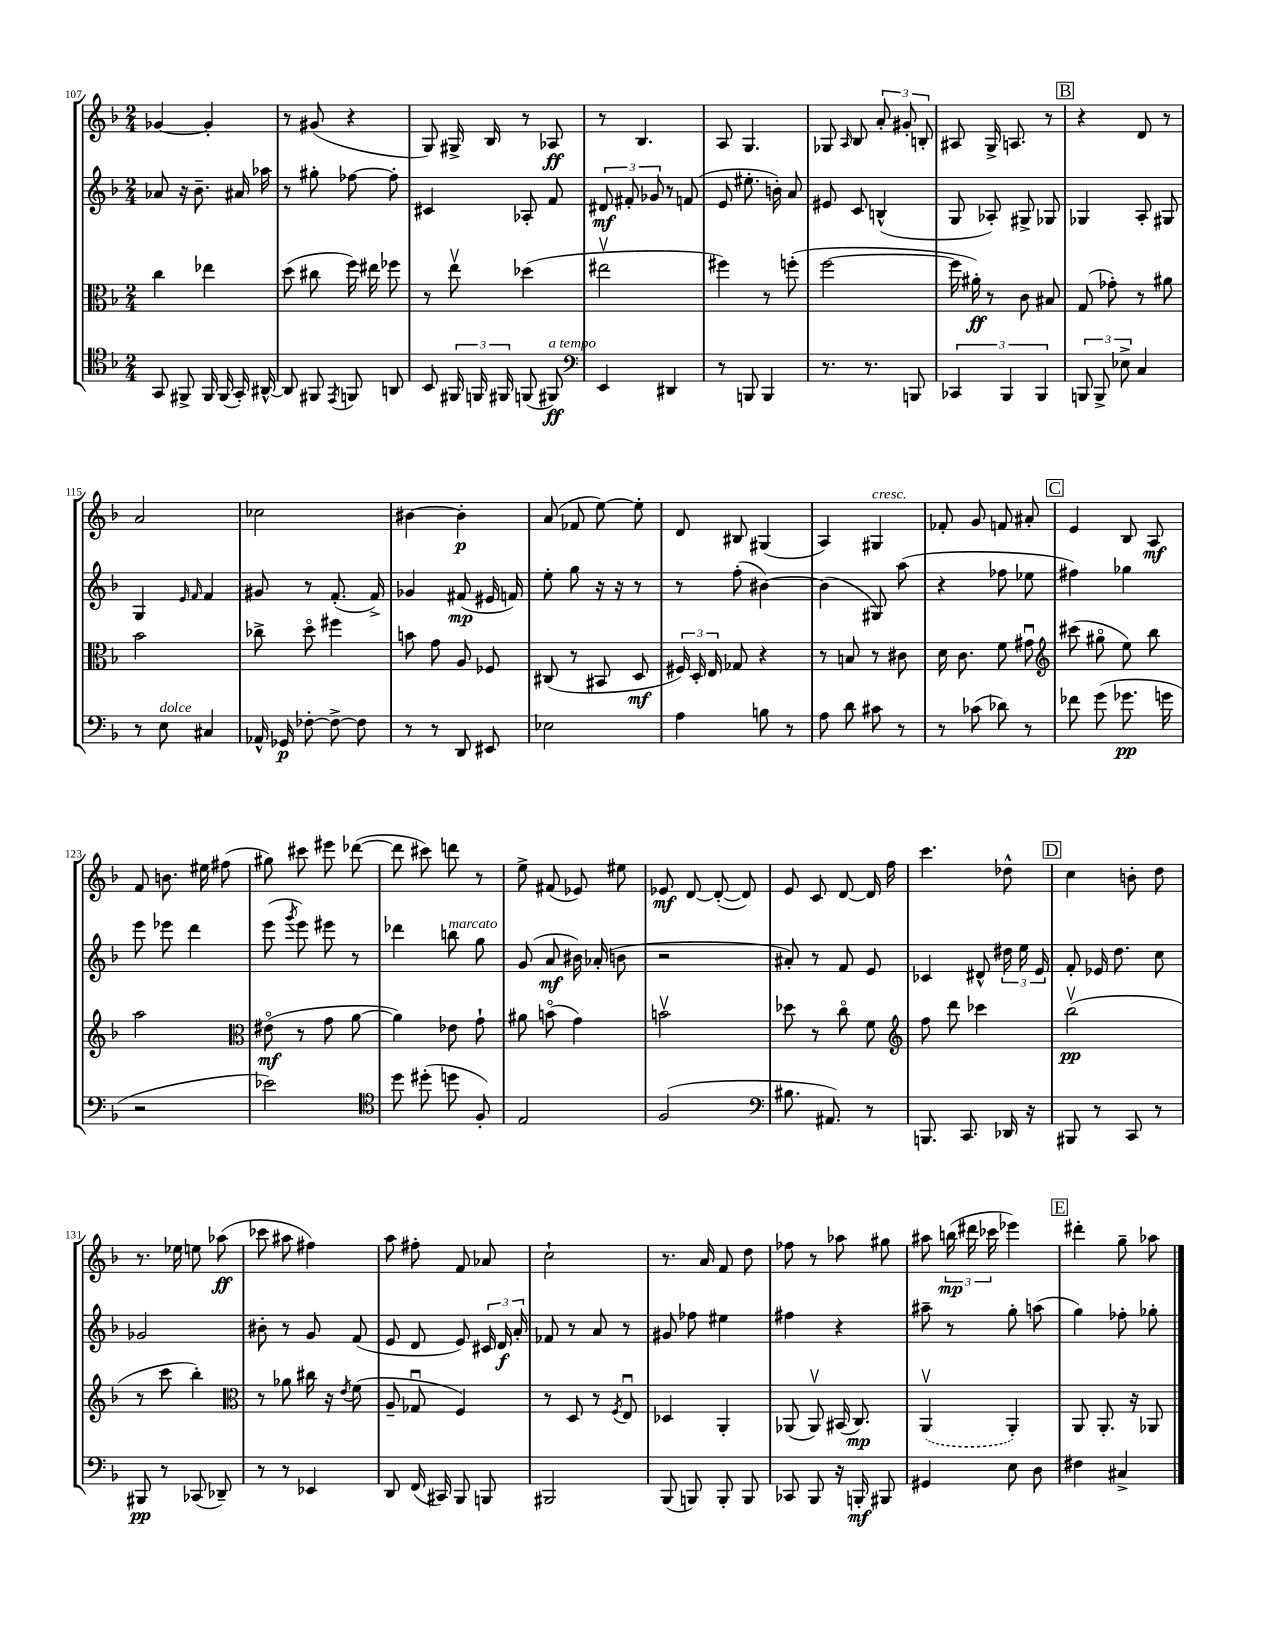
<<
\new StaffGroup <<
\new Staff = "s0" {
    \clef treble \key f \major \numericTimeSignature \time 2/4
    \autoBeamOff ges'4~ ges'4-. |
    r8 gis'8( r4 |
    g8) gis16-> bes16 r8 aes8\ff |
    r8 bes4. |
    a8 g4. |
    ges8 \grace { a16 } bes8 \tuplet 3/2 { a'8-. gis'8-. b8-. } |
    ais8 g16-> a8. r8 |
    \mark \markup { \box "B" } r4 d'8 r8 |
    a'2 |
    ces''2 |
    bis'4~ bis'4-.\p |
    a'8( fes'8 e''8~) e''8-. |
    d'8 bis8 gis4( |
    a4) gis4^\markup { \italic "cresc." } |
    fes'8-. g'8 f'8 ais'8-. |
    \mark \markup { \box "C" } e'4 bes8 a8\mf |
    f'8 b'8. eis''16 fis''8( |
    gis''8) cis'''8 eis'''8 des'''8~( |
    des'''8 cis'''8) d'''8 r8 |
    e''8-> fis'8( ees'8) eis''8 |
    ees'8\mf d'8~ d'8~-.( d'8) |
    e'8 c'8 d'8~ d'16 f''16 |
    c'''4. des''8-^ |
    \mark \markup { \box "D" } c''4 b'8-. d''8 |
    r8. ees''16 e''8 aes''8\ff( |
    ces'''8 ais''8 fis''4) |
    a''8 fis''8-. f'8 aes'8 |
    c''2-! |
    r8. a'16 f'8 d''8 |
    fes''8 r8 aes''8 gis''8 |
    ais''8 \tuplet 3/2 { b''16\mp( dis'''16 ces'''16 } ees'''4) |
    \mark \markup { \box "E" } dis'''4-. g''8-- aes''8 \bar "|." |
}
\new Staff = "s1" {
    \clef treble \key f \major \numericTimeSignature \time 2/4
    \autoBeamOff aes'8 r16 bes'8.-- ais'16 aes''16 |
    r8 gis''8-. fes''8~ fes''8-. |
    cis'4 aes8-. f'8 |
    \tuplet 3/2 { dis'8\mf fis'8-. ges'8 } r8 f'8( |
    e'8 eis''8.-. b'16-.) a'8 |
    eis'8 c'8 b4-^( |
    g8 aes8-.) gis8-> ges8 |
    \mark \markup { \box "B" } ges4 a8-. gis8 |
    g4 \grace { e'16 f'16 } f'4 |
    gis'8 r8 f'8.-.( f'16->) |
    ges'4 fis'8\mp( eis'16 f'16) |
    e''8-. g''8 r16 r16 r8 |
    r8 f''8-.( bis'4~) |
    bis'4( gis8) a''8( |
    r4 fes''8 ees''8 |
    \mark \markup { \box "C" } fis''4) ges''4 |
    e'''8 ees'''8 d'''4 |
    e'''8( \acciaccatura { g'''8 } e'''8) eis'''8 r8 |
    des'''4 b''8^\markup { \italic "marcato" } g''8 |
    g'8( a'8\mf bis'16) aes'16-.( b'8 |
    r2 |
    ais'8-.) r8 f'8 e'8 |
    ces'4 dis'8-^ \tuplet 3/2 { dis''16 e''16 e'16 } |
    \mark \markup { \box "D" } f'8-. ees'16 d''8. c''8 |
    ges'2 |
    bis'8-. r8 g'8 f'8( |
    e'8 d'8 e'8) \tuplet 3/2 { cis'16 d'16\f a'16-. } |
    fes'8 r8 a'8 r8 |
    gis'8 fes''8 eis''4 |
    fis''4 r4 |
    ais''8-- r8 g''8-. a''8( |
    \mark \markup { \box "E" } g''4) fes''8-. ges''8-. \bar "|." |
}
\new Staff = "s2" {
    \clef alto \key f \major \numericTimeSignature \time 2/4
    \autoBeamOff c''4 ees''4 |
    d''8( cis''8 f''16) eis''16 fes''8 |
    r8 e''8\upbow des''4( |
    eis''2\upbow |
    fis''4) r8 f''8-.( |
    f''2~ |
    f''16 ais'16-.\ff) r8 c'8 bis8 |
    \mark \markup { \box "B" } g8( ges'8-.) r8 ais'8 |
    bes'2 |
    ces''8-> d''8\flageolet fis''4 |
    b'8 g'8 a8 fes8 |
    cis8( r8 bis,8 d8\mf |
    \tuplet 3/2 { fis16) d16-. e16 } ges8 r4 |
    r8 b8 r8 cis'8 |
    d'16 c'8. f'8 gis'8\downbow |
    \mark \markup { \box "C" } \clef treble cis'''8( gis''8\flageolet e''8) bes''8 |
    a''2 |
    \clef alto eis'8\flageolet\mf( r8 g'8 a'8~ |
    a'4) ees'8 g'8-! |
    ais'8 b'8\flageolet( g'4) |
    b'2\upbow |
    des''8 r8 c''8\flageolet f'8 |
    \clef treble f''8 d'''8 ces'''4 |
    \mark \markup { \box "D" } bes''2\upbow\pp( |
    r8 c'''8 bes''4-.) |
    \clef alto r8 aes'8 cis''16 r16 \acciaccatura { e'8 } f'8( |
    a8-- ges8\downbow f4) |
    r8 d8 r8 \acciaccatura { f8 } e8\downbow |
    des4 a,4-. |
    aes,8( aes,8\upbow) bis,16( c8.\mp) |
    \once \slurDashed a,4\upbow( a,4-.) |
    \mark \markup { \box "E" } a,8 a,8.-. r16 aes,8 \bar "|." |
}
\new Staff = "s3" {
    \clef tenor \key f \major \numericTimeSignature \time 2/4
    \autoBeamOff g,8 fis,8-> fis,16 fis,16( g,16-.) ais,16~-^ |
    ais,8 fis,8 \acciaccatura { e,8 } f,8 a,8 |
    bes,8 \tuplet 3/2 { fis,16 f,16 fis,16 } f,8( fis,8\ff^\markup { \italic "a tempo" }) |
    \clef bass e,4 dis,4 |
    r8 b,,8 b,,4 |
    r8. r8. b,,8 |
    \tuplet 3/2 { ces,4 bes,,4 bes,,4 } |
    \mark \markup { \box "B" } \tuplet 3/2 { b,,8 b,,8-> ees8-> } c4 |
    r8 e8^\markup { \italic "dolce" } cis4 |
    aes,16-^ ges,16\p fes8~-. fes8~-> fes8 |
    r8 r8 d,8 eis,8 |
    ees2 |
    a4 b8 r8 |
    a8 d'8 cis'8 r8 |
    r8 ces'8( des'8) r8 |
    \mark \markup { \box "C" } fes'8 g'8( ges'8.\pp g'16 |
    r2 |
    ees'2) |
    \clef tenor d''8 dis''8-.( d''8 f8-.) |
    e2 |
    f2( |
    \clef bass bis8. ais,8.) r8 |
    b,,8. c,8. des,16 r16 |
    \mark \markup { \box "D" } bis,,8 r8 c,8 r8 |
    bis,,8\pp r8 ces,8( des,8--) |
    r8 r8 ees,4 |
    d,8 f,16( cis,16) bes,,8 b,,8 |
    bis,,2 |
    bes,,8( b,,8) b,,8-. b,,8 |
    ces,8 bes,,8 r16 b,,16-.\mf bis,,8 |
    gis,4 e8 d8 |
    \mark \markup { \box "E" } fis4 cis4-> \bar "|." |
}
>>
>>
\layout { \context { \Score currentBarNumber = #107 } }
